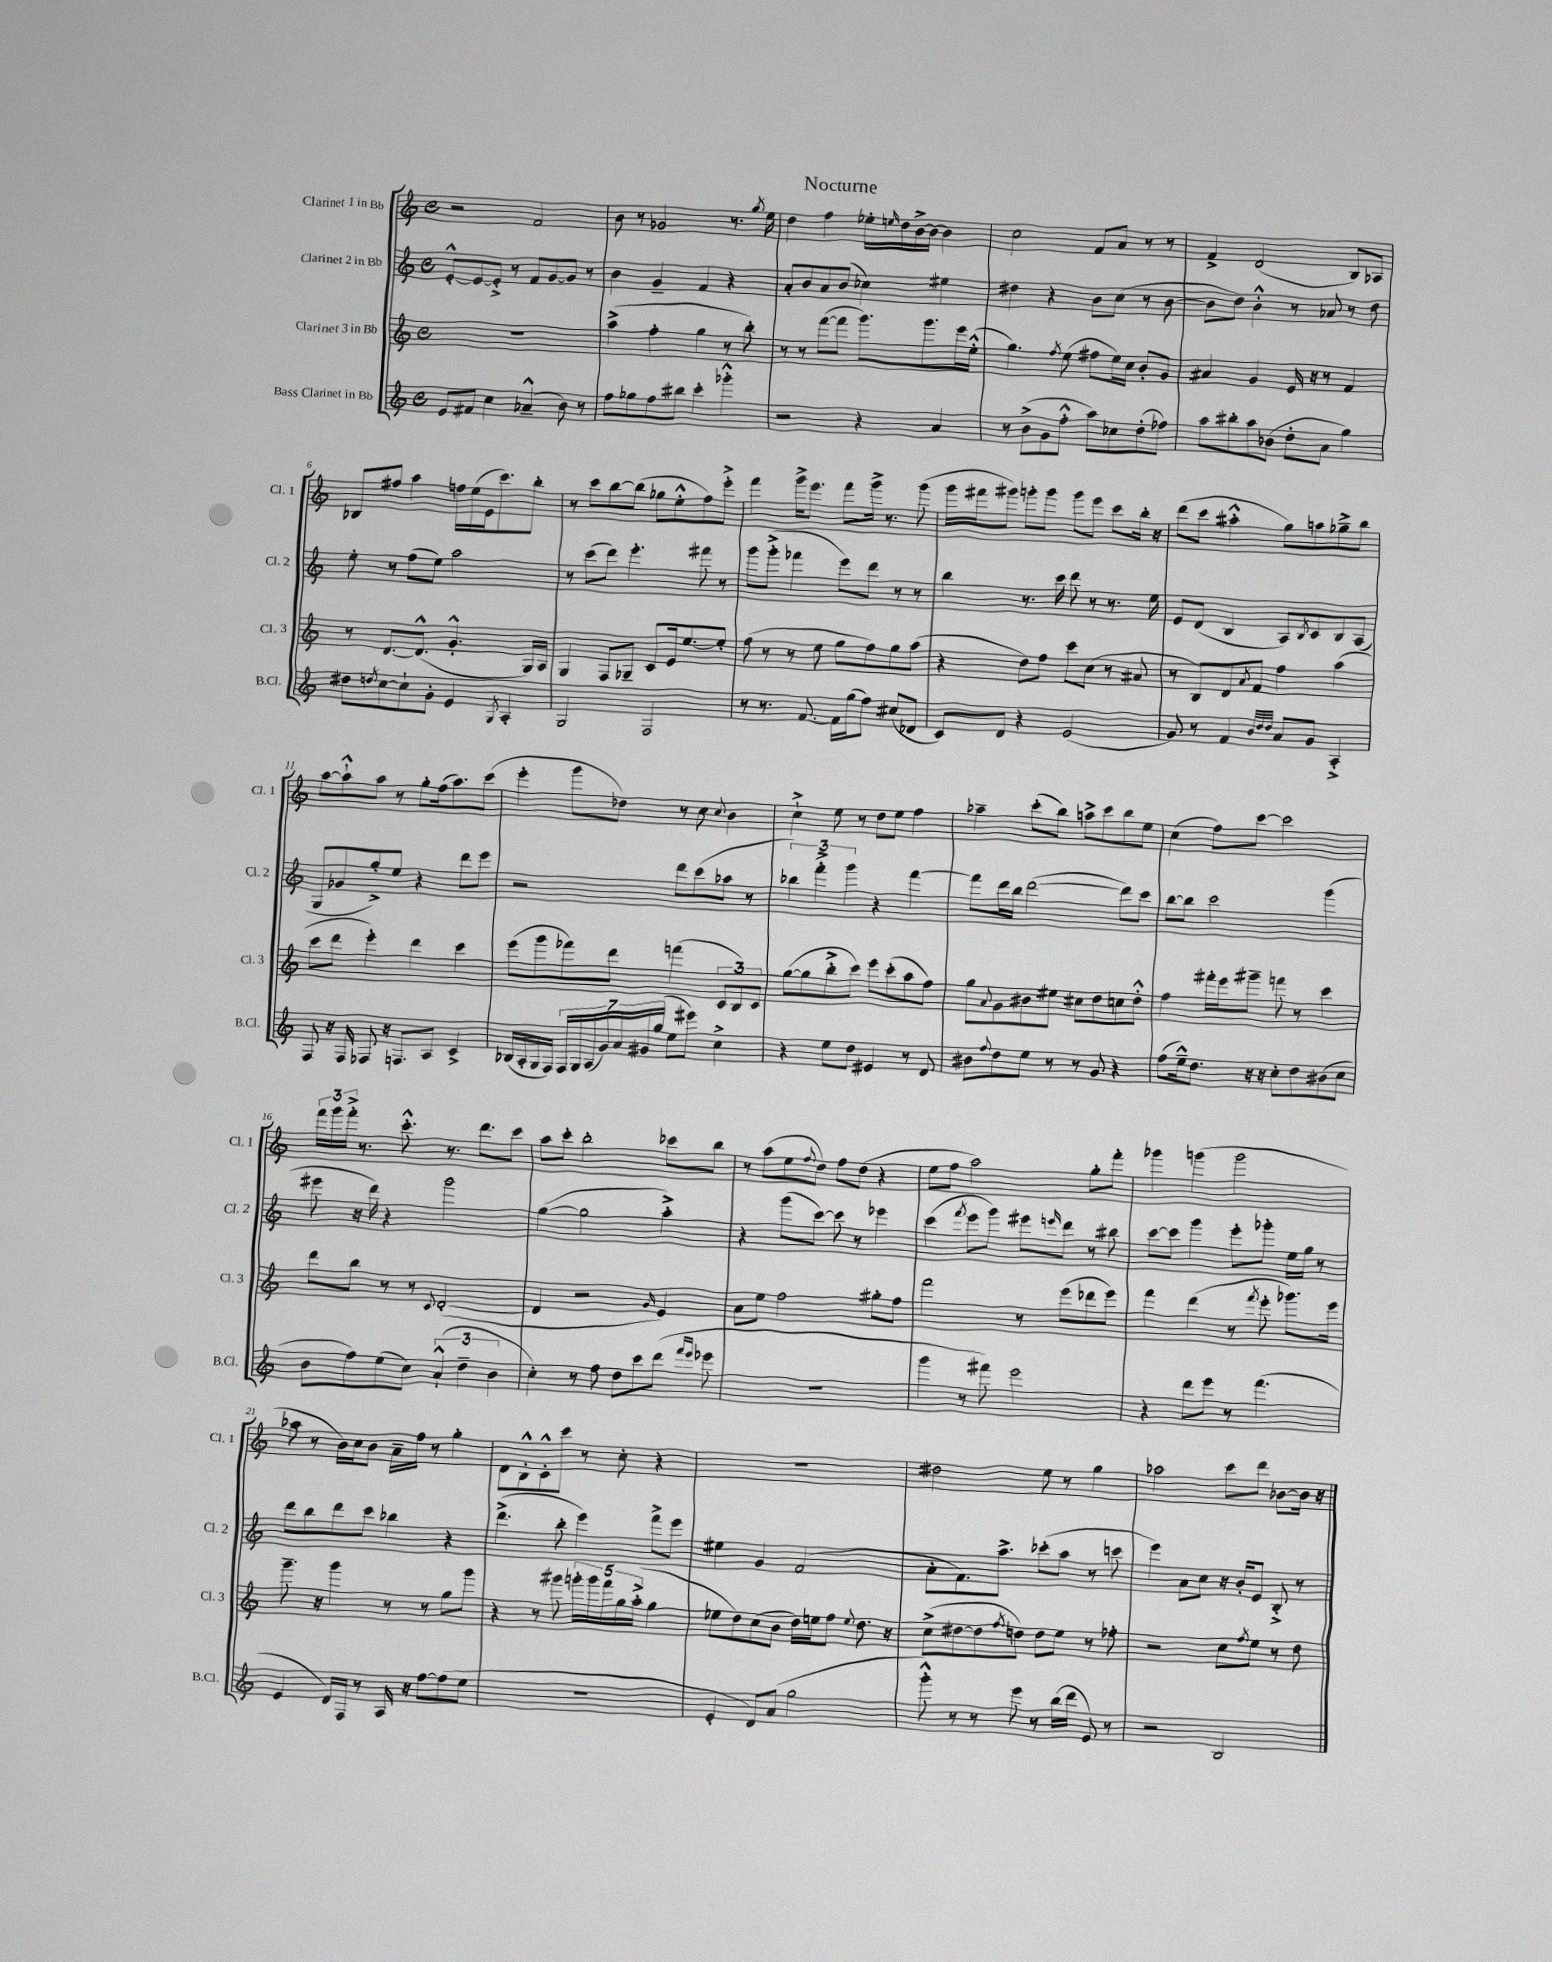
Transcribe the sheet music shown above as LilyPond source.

\header { title = "Nocturne" }
<<
\new StaffGroup <<
\new Staff = "s0" \with { instrumentName = "Clarinet 1 in Bb" shortInstrumentName = "Cl. 1" } {
    \clef treble \key c \major \defaultTimeSignature \time 4/4
    r2 f'2 |
    b'8 r8 ges'2 r8. \acciaccatura { g''8 } e''16 |
    d''4 f''4 ees''16-. \grace { e''16 } d''16 b'16~-> b'16~ b'4 |
    c''2 f'8 a'8 r8 r8 |
    f'4-> d'2( b8) aes8 |
    bes8 fis''8 a''4 f''16 e''16( e'16 c'''8.) b''8-. |
    r8 c'''8 b''8~ b''8( ges''8 e''8-.-^ f''8) e'''8-.-> |
    f'''4 g'''16-> e'''8. f'''8 g'''16-> r8. g'''8( |
    g'''16 fis'''16 gis'''8) g'''8-. g'''8 g'''8 e'''8 c'''8 b''16-. r16 |
    d'''8( c'''8 ais''4-.-^ g''8) a''8 ges''8---> b''8 |
    a''8~ a''8-!-^ a''8 r8 g''8-. f''16( a''8.) c'''8( |
    e'''4-. g'''8 des''8) r8 c''8 \appoggiatura { c''8 } b'4 |
    c''4-!-> e''8 r8 d''8 e''8 f''4 |
    aes''4-- c'''8-.( b''8) a''8-> c'''8 b''8 e''8 |
    c''4( f''8) c'''8~ c'''2 |
    \tuplet 3/2 { f'''16 g'''16 f'''16-.-> } r8. c'''8.-.-^ r8. d'''8. c'''8 |
    a''8 c'''8-. b''2-. ces'''8 b''8 |
    r8 a''8( e''8 \appoggiatura { f''8 } d''8) f''8 d''8( r4 |
    e''8 f''8 a''2) g''8-. f'''8-. |
    ges'''4 g'''4( g'''2 |
    aes''8 r8 b'16) c''16 b'8 a'16-- f''16 r8 g''4-. |
    d'8 b8-.-^ c'8-.-^ c'''8 r8 c''8-. r4 |
    R1 |
    dis''2 e''8 r8 g''4 |
    aes''2 c'''8 d'''8 bes'8~ bes'16 r16 \bar "|." |
}
\new Staff = "s1" \with { instrumentName = "Clarinet 2 in Bb" shortInstrumentName = "Cl. 2" } {
    \clef treble \key c \major \defaultTimeSignature \time 4/4
    e'8~-.-^ e'8~ e'8-.-> r8 f'8 g'8~ g'8 r8 |
    b'4 g'4-- f'4 r4 |
    a'8-. b'8 a'8 b'8( ces''4) eis''4 |
    dis''4 r4 b'8 c''8( r8 b'8~ |
    b'8 d''8) b'4-.-^ r8 aes'8 r8 d''8 |
    e''8-. r8 f''8( e''8) a''2 |
    r8 c'''8( d'''8) e'''4.-. fis'''8 r8 |
    g'''8 g'''8-.->( fes'''4 e'''8) d'''8 r8 r8 |
    b''4 r8. c'''16 d'''8 r8 r8. e''16 |
    e'8 d'8( b4 a8) \acciaccatura { b8 } c'8 b8 a8( |
    g8 ges'8 g''8-.->) e''8 r4 d'''8 e'''8 |
    r2 d'''8 c'''8( aes''8 r8 |
    \tuplet 3/2 { bes''4) f'''4-.-> g'''4 } r4 f'''4~ |
    f'''8 d'''16 b''16 d'''2~( d'''8) c'''8 |
    b''8~ b''8 c'''2 g'''4( |
    eis'''8 r16 d'''16) r4 g'''2 |
    g''4~( g''2 a''4-.->) |
    r4 g'''8( c'''8~) c'''8 r8 ees'''4 |
    c'''4( \acciaccatura { f'''8 } e'''8 g'''8) eis'''8 \grace { e'''16 } d'''8 r8 bis''8 |
    c'''8~ c'''8 g'''4 e'''8-. ges'''8-. e''16 g''16 r8 |
    d'''8 b''8 d'''8 c'''8 bes''4 r4 |
    d'''4.->( b''8-. e'''4) f'''8-> e'''8 |
    eis''4 g'4 f'2( |
    a'8-. f'8.) a''8.-> ces'''8-.( a''8 r8 c'''8 |
    e'''4) a'8 c''8 r16 b'16-. e'8 b8-.-> r8 \bar "|." |
}
\new Staff = "s2" \with { instrumentName = "Clarinet 3 in Bb" shortInstrumentName = "Cl. 3" } {
    \clef treble \key c \major \defaultTimeSignature \time 4/4
    R1 |
    a''4->( f''4-. g''4 r8 b''8-.) |
    r8 r8 f'''8~( f'''8 g'''8.) g'''8. e'''16 e''16-.-^( |
    g''4.) \acciaccatura { f''8 } e''8( fis''8 e''16) c''16 b'8-. g'8 |
    ais'4 g'4 e'16 r16 r8 f'4 |
    r8 d'8.~ d'8.-^( g'4.-.-^ g16) a16 |
    g4 f8 ges8-- c'8 e'16 e''8.~ e''8-. |
    f''8( r8 r8 e''8 g''8 f''8) g''8 a''8( |
    r4 d''8) f''8 c'''8 c''8( r8 ais'8 |
    r8 b8) d'8 \acciaccatura { a'8 } f'8 f''4 a''4( |
    c'''8 d'''8 e'''4-.) d'''4 c'''4 |
    e'''8( g'''8 fes'''8) d'''8 f'''4( \tuplet 3/2 { c'8 b8) c'8 } |
    g''8~( g''8 b''8-.-> c'''8) e'''8 c'''8-.( a''8 f''8) |
    g''8 \appoggiatura { a'8 } g'8 bis'8 eis''8 cis''8 d''8 c''8 d''8-.-^ |
    f''4 fis'''16-. e'''16 gis'''8-- f'''8 r8 c'''4 |
    d'''8 b''8 r8 r8 \appoggiatura { c'8 } d'2~-.( |
    d'4 r2 \grace { g'16 } e'4) |
    a'8 e''8 f''2 gis''8-. f''8 |
    f'''2 r8 e'''8( des'''8 e'''8) |
    f'''4 d'''4( r8 \acciaccatura { f'''8 } e'''8-. ges'''8.) e'''16 |
    g'''8.-- r16 g'''4 r8 r8 g''8 g'''8 |
    r4 r8 gis'''8 \tuplet 5/4 { g'''16-. g'''16 f'''16 g''16 a''16-.->( } g''4 |
    ees''8 d''8) c''8( b'8 d''16) e''16 f''8 \appoggiatura { e''8 } d''8. r16 |
    c''8->( dis''8~ dis''8 \acciaccatura { f''8 } d''8) d''8 e''8 r8 fes''8-. |
    r2 c''8 \acciaccatura { f''8 } e''8 r8 d''8 \bar "|." |
}
\new Staff = "s3" \with { instrumentName = "Bass Clarinet in Bb" shortInstrumentName = "B.Cl." } {
    \clef treble \key c \major \defaultTimeSignature \time 4/4
    e'8 fis'8 c''4 aes'4---^( b'8) r8 |
    f''8 ges''8 f''8 bis''8 c'''4-. ges'''4-.-^ |
    r2 r4 a'4 |
    r8 b'8->( g'8 f''8-.-^ a''8) ces''8 d''8-.( fes''8) |
    a''8 bis''8-. a''8 bes'8( d''8-. a'8 g''4) |
    dis''8 \acciaccatura { d''8 } c''8~ c''8-! g'8-. e'4 \acciaccatura { g8 } a4-. |
    g2 f2 |
    r8 r8. f'8.~ f'16 g''16( f''8) cis''8( des'8 |
    c'8) d'8 r4 e'2( |
    g'8) r8 f'4 \grace { b'32 d''32 d''32 } a'8 g'8 a4-.-> |
    f8 r16 f16 fes8 r16 f8. a8 c'4-> |
    bes16( a16-. g16 f16) \tuplet 7/4 { f16 g16 a16( g'16) a'16 gis'16 g''16( } e''8 eis'''8) c''4-> |
    r4 e''8 d''8 eis'4 r8 d'8 |
    bis'8 \appoggiatura { f''8 } d''8 e''8 r8 r8 g'8 r4 |
    f''8( e''16---^) d''8. r16 r16 c''8-. d''8 bis'8( c''8 |
    b'8 f''8) e''8( c''8) \tuplet 3/2 { a'4-!-^( d''4-- b'4 } |
    c''4-.) r8 f''8 d''8 c'''8 d'''8( \grace { f'''16 e'''16 } ees'''8 |
    R1 |
    g'''4 r8 fis'''8) e'''2 |
    r4 d'''8 e'''8 r8 f'''4.( |
    e'4 d'16) f16 r8 a16 r16 f''8~ f''8( e''8 |
    R1 |
    e'4-. d'8) a'8( g''2 |
    g'''8-.-^) r8 r8 e'''8 r8 b''16( d'''16 e'8) r8 |
    r2 b2 \bar "|." |
}
>>
>>
